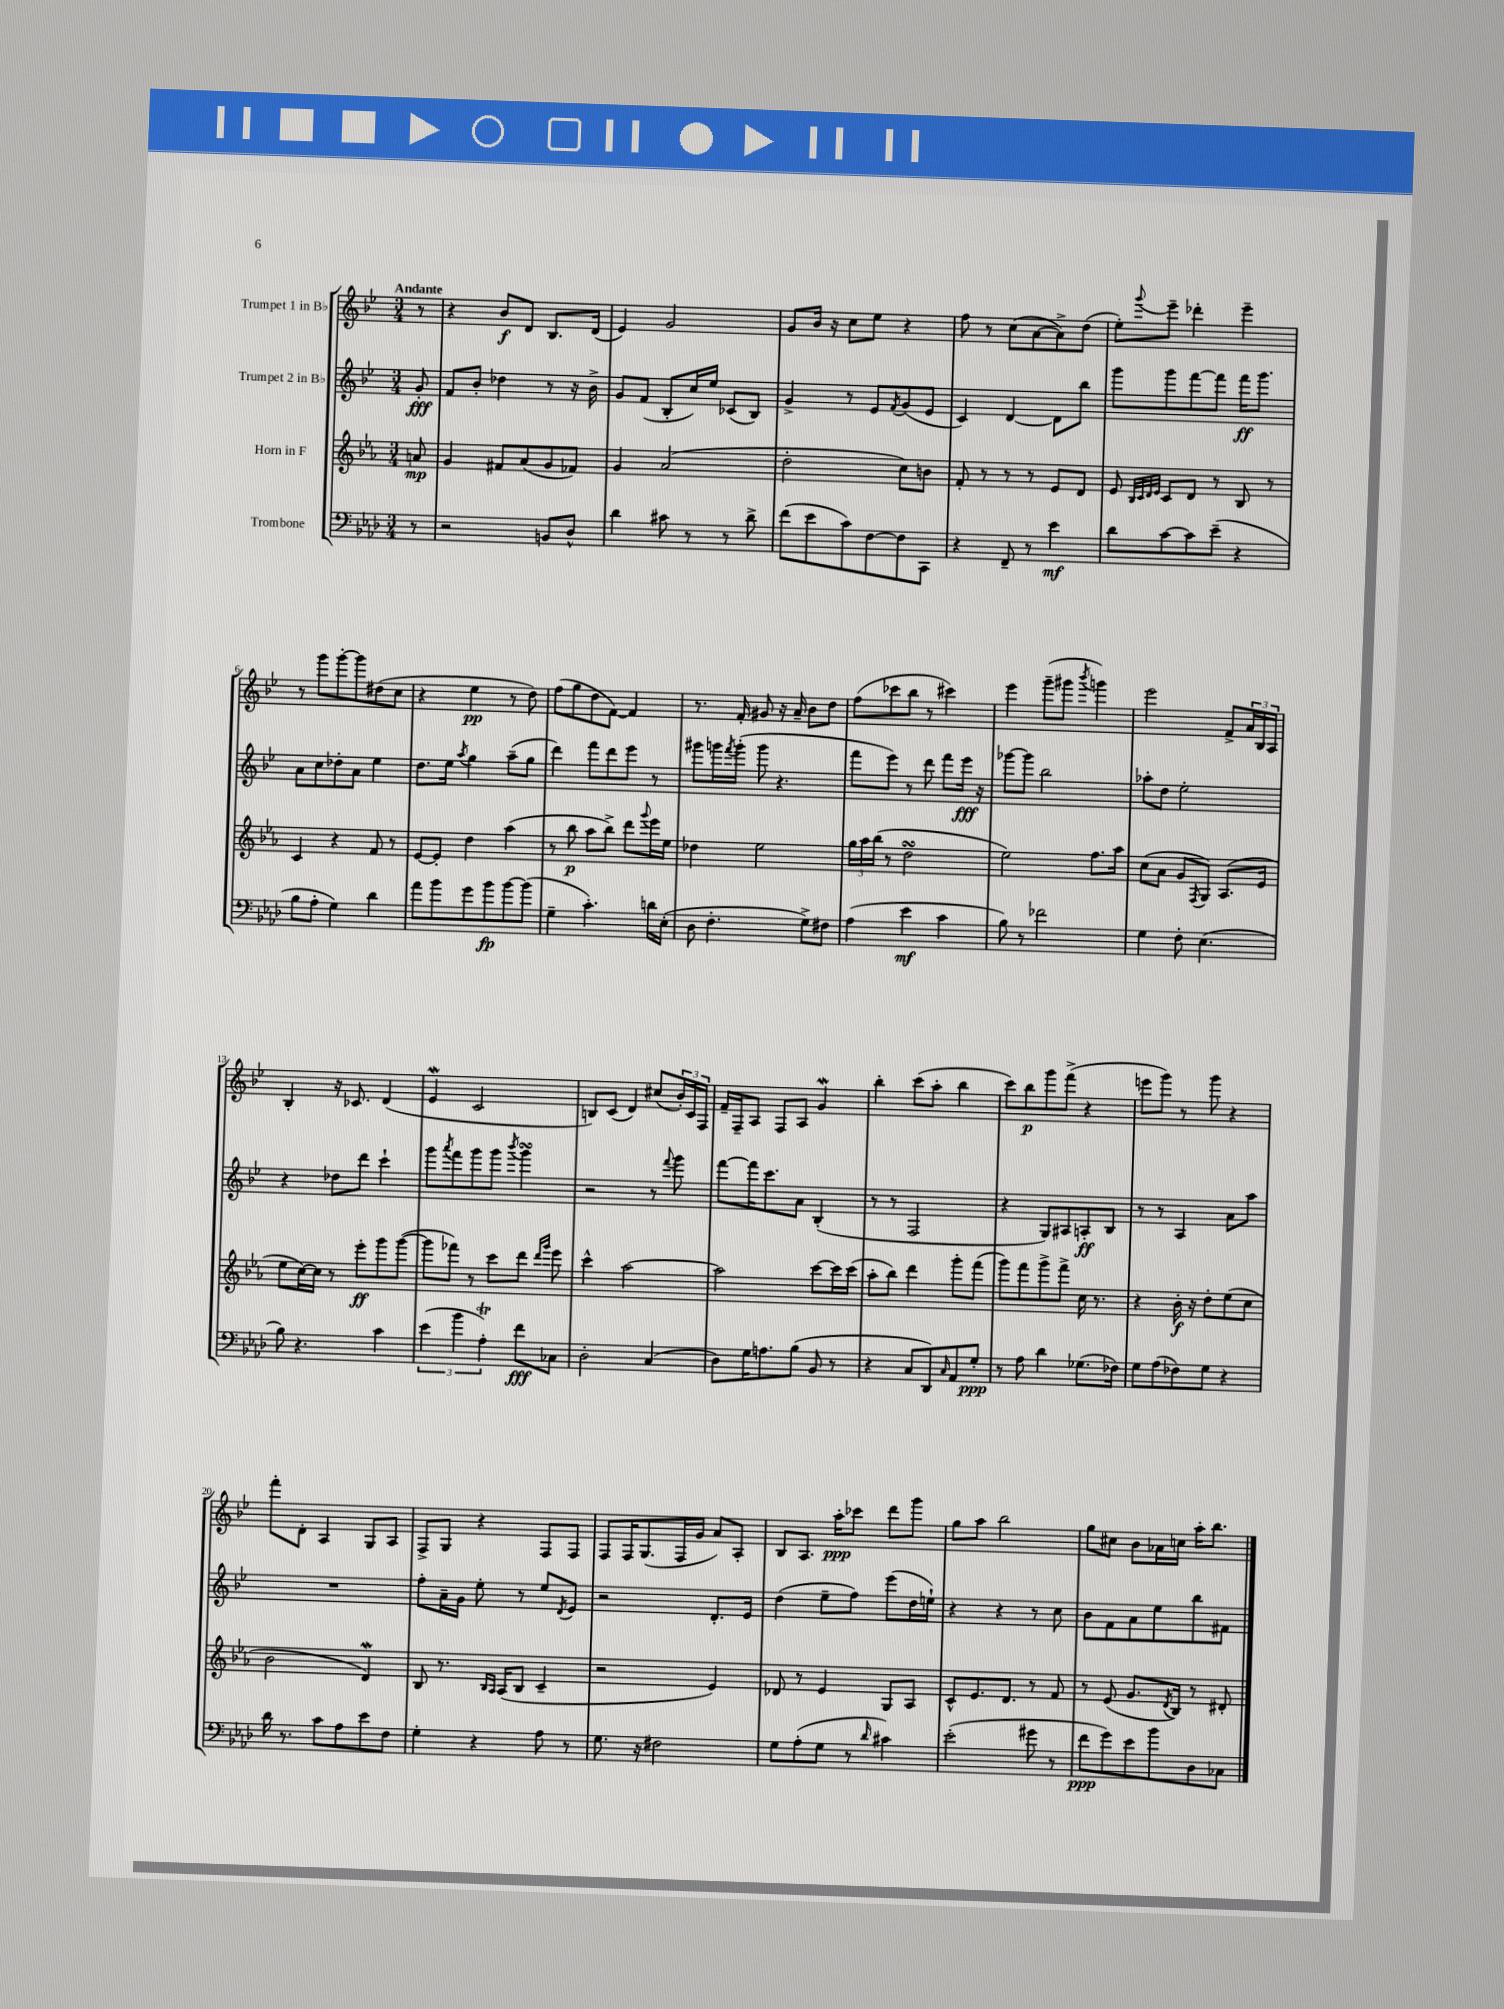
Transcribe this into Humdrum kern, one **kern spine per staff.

**kern	**kern	**kern	**kern
*staff4	*staff3	*staff2	*staff1
*clefF4	*clefG2	*clefG2	*clefG2
*k[b-e-a-d-]	*k[b-e-a-]	*k[b-e-]	*k[b-e-]
*M3/4	*M3/4	*M3/4	*M3/4
8r	8a/	8g'/	8r
=	=	=	=
2r	4g/	8f/L	4r
.	.	8b-'/J	.
.	8f#/L	4dd-\	8b-/L
.	(8a-/	.	8d/J
8BB/L	8g/	8r	8.B-/L
8D-^^/J	8f-/J)	16r	.
.	.	16b-^\	(16d/Jk
=	=	=	=
4d-\	4g/	8g/L	4e-/)
.	.	(8f/J	.
8c#\	(2a-/	8B-'/L	2g/
8r	.	16cc/L)	.
.	.	16ee-/JJ	.
8r	.	(8c-/L	.
8d-^\	.	8B-/J)	.
=	=	=	=
(8f\L	2dd'\	4g^/	8g/L
8e-\	.	.	16b-/Jk
.	.	.	16r
8c\)	.	8r	8cc\L
[8F\	.	8e-/L	8ee-\J
.	.	8qf/	.
8F\]	8cc\L)	(8g/	4r
8CC\J	8b\J	8e-/J	.
=	=	=	=
4r	8f'/	4c/)	8ff\
.	8r	.	8r
8FF~/	8r	[4d/	(8cc\L
8r	8r	.	[8a\
4e-\	8e-/L	8d\]L	8a^\])
.	8d/J	8bb-\J	(8dd\J
=	=	=	=
8d-\L	8e-/	8ggg\L	8ee-'\L)
.	32qqB-/LLL	.	.
.	32qqc/	.	.
.	32qqd/	.	.
.	32qqe-/JJJ	.	8qqggg/
[8c\	8c/L	8ggg\	8eee-~\J
8c\]	8d/J	[8fff\	4ddd-'\
(8e-~\J	8r	8fff\]J	.
4r	8B-/	16fff\LK	4eee-~\
.	.	8.ggg\J	.
.	8r	.	.
=	=	=	=
8B-\L	4c/	8a\L	8r
8A-'\J	.	8cc\	8ggg\L
4G\)	4r	8dd-'\	[8ggg'\
.	.	8a\J	8ggg\]
4d-\	8f/	4ee-\	(8dd#\
.	8r	.	8cc\J
=	=	=	=
8a-\L	[8e-/L	8.dd\L	4r
8b-\	8e-'/]J	.	.
.	.	16ee-\Jk	.
.	.	8qaa/	.
8g\	4dd\	4gg\	4ee-\
8b-\	.	.	.
[8b-\	(4aa-\	(8aa~\L	8r
(8b-\]J	.	8gg\J	8dd\)
=	=	=	=
4G~\	8r	4ddd\)	(8ff\L
.	8bb-\	.	8gg\
4.c'\)	8aa-\L	8fff\L	8dd\
.	8bb-^\J)	8ddd\	[8f\J)
.	8ddd\L	8eee-\J	4f/]
.	8qqggg/	.	.
16d\LL	16eee-\L	8r	.
(16E-'\JJ	16ee-\JJ	.	.
=	=	=	=
8D-\	4dd-\	8ggg#\L	8.r
4.F'\	.	16ggg\L	.
.	.	8qfff/	.
.	.	(16ggg'\JJ	16f'/
.	2ee-\	8ggg\	8g#/
.	.	4.r	16r
.	.	.	16a~/
8G^\L)	.	.	8b-\L
8F#\J	.	.	8dd\J
=	=	=	=
(4A-\	24gg\LL	8fff\L	(8ff\L
.	24aa-\	.	.
.	(24bb-\JJ	.	.
.	8r	8eee-\J)	8ccc-\
4e-\	2dd\	8r	8bb-\J
.	.	8ddd\	8r
4c\	.	8fff\L	4ccc#\)
.	.	16eee-\Jk	.
.	.	16r	.
=	=	=	=
8B-\)	2ee-\)	[8ggg-\L	4eee-\
8r	.	8ggg-\]J	.
2f-\	.	2bb-\	(8ggg~\L
.	.	.	8ggg#\J
.	.	.	8qbbb-/
.	8.ff\L	.	4ggg\)
.	16aa-\Jk	.	.
=	=	=	=
4G\	(8cc\L	8aa-'\L	2eee-\
.	8a-\J	8dd\J	.
8F'\	8g/L	2ee-'\	.
.	8qF/	.	.
(4.E-\	8G/J)	.	.
.	(8.A-/L	.	8f^/L
.	.	.	24a/L
.	.	.	24B-/
.	16e-/Jk	.	.
.	.	.	24A/JJ
=	=	=	=
8B-\)	8ee-\L	4r	4B-'/
4.r	[16cc\L)	.	.
.	16cc\]JJ	.	.
.	8r	8dd-\L	16r
.	.	.	8.c-/
.	8eee-'\L	8ddd\J	.
4c\	8ggg\	4ccc`\	(4d/
.	([8ggg\J	.	.
=	=	=	=
(6e-\	8ggg\]L	8ggg\L	4e-/
.	.	8qaaa/	.
.	8fff-\J)	8fff\	.
6b-\	.	.	.
.	8r	8ggg\	2c/
6A-'\)	.	.	.
.	8ccc\L	8ggg\J	.
.	.	8qbbb-/	.
8f\L	8ddd\J	4ggg\	.
.	16qqddd/LL	.	.
.	16qqggg/JJ	.	.
8C-\J	8eee-\	.	.
=	=	=	=
2D-'\	4ccc^^\	2r	8B/L)
.	.	.	(8c/J
.	[2aa-\	.	4d/)
(4C/	.	8r	(8cc#/L
.	.	8qqfff/	.
.	.	8ggg\	24b-'/L)
.	.	.	24c/
.	.	.	24F/JJ
=	=	=	=
8D-\L)	2aa-\]	[8fff\L	16f~/LL
.	.	.	16F~/J
16G\K	.	16fff\]K	8A/J
8.A\	.	8.ccc\	.
.	.	.	8F/L
(8B-\J	.	8a\J	8A/J
8BB-/	[8ccc\L	(4B-'/	4g/
8r	16ccc\]L	.	.
.	(16ccc\JJ	.	.
=	=	=	=
4r	8aa-'\L	8r	4bb-'\
.	8bb-\J)	8r	.
8C/L	4ddd\	2F/	(8ccc\L
8DD-/)	.	.	8aa'\J
16qqC/	.	.	.
8AA-/	8ggg'\L	.	4bb-\
8G'/J	(8fff\J	.	.
=	=	=	=
8r	8ggg\L)	4r	8ccc\L)
8A-\	8fff\	.	8bb-\
4d-\	8ggg^\	8G/L)	8ggg\
.	8fff^\J	8A#/	(8fff^\J
(8.G-\L	16cc\	8A'/	4r
.	8.r	.	.
.	.	8B-/J	.
16F-\Jk)	.	.	.
=	=	=	=
8G\L	4r	8r	8eee\L
(8A-\	.	8r	8ggg\J)
8F-\)	16b-'\	4A/	8r
.	16r	.	.
8G\J	8dd'\L	.	8ggg\
4r	(8ee-\	8a\L	4r
.	8cc\J	8aa\J	.
=	=	=	=
16d-\	2b-\	2.r	8fff'\L
8.r	.	.	.
.	.	.	8d'\J
8c\L	.	.	4A/
8A-\	.	.	.
8e-\	4d/)	.	8G/L
8F\J	.	.	8A/J
=	=	=	=
4G'\	8B-/	8ff'\L	8F^/L
.	8.r	16a~\L	8G/J
.	.	16g\JJ	.
4r	.	8ee-'\	4r
.	16qqB-/LL	.	.
.	16qqA-/JJ	.	.
.	(16A-/LK	.	.
.	8B-/J	8r	.
8A-\	4c~/	8ee-/L	8F/L
.	.	8qd/	.
8r	.	8e-/J	8F/J
=	=	=	=
8.G\	2r	2r	8F/L
.	.	.	16F/K
16r	.	.	(8.G/
2F#\	.	.	.
.	.	.	16F/L
.	.	.	16g/JJ
.	4e-/)	8.d'/L	8a/L)
.	.	.	8A'/J
.	.	16e-/Jk	.
=	=	=	=
8G\L	8d-/	(4dd\	8B-/L
(8A-'\	8r	.	8.A/J
8G\J	4e-/	8ee-~\L	.
.	.	.	16aa'\LK
8r	.	8ff\J)	8ccc-\J
16qqd-/	.	.	.
4c#\)	8G/L	(8eee-\L	8ddd\L
.	8A-/J	16dd\L	8ggg\J
.	.	16ee`\JJ)	.
=	=	=	=
(2e-'\	8c^^/L	4r	8gg\L
.	8.e-/	.	8aa\J
.	.	4r	2bb-\
.	8.d/J	.	.
8g#\	8r	8r	.
8r	8f/	8cc\	.
=	=	=	=
8f\L	8r	8b-\L	8gg\L
8g\)	(8e-/	8f\	8cc#\J
8e-\	8.g/L	8a\	8b-\L
8b-\	.	8ee-\	16a-\L
.	8qd/	.	.
.	16B-/Jk)	.	16cc\JJ
8D-\	8r	8bb-\	16aa'\LK
.	.	.	8.bb-\J
8C-\J	8d#'/	8f#\J	.
==	==	==	==
*-	*-	*-	*-
